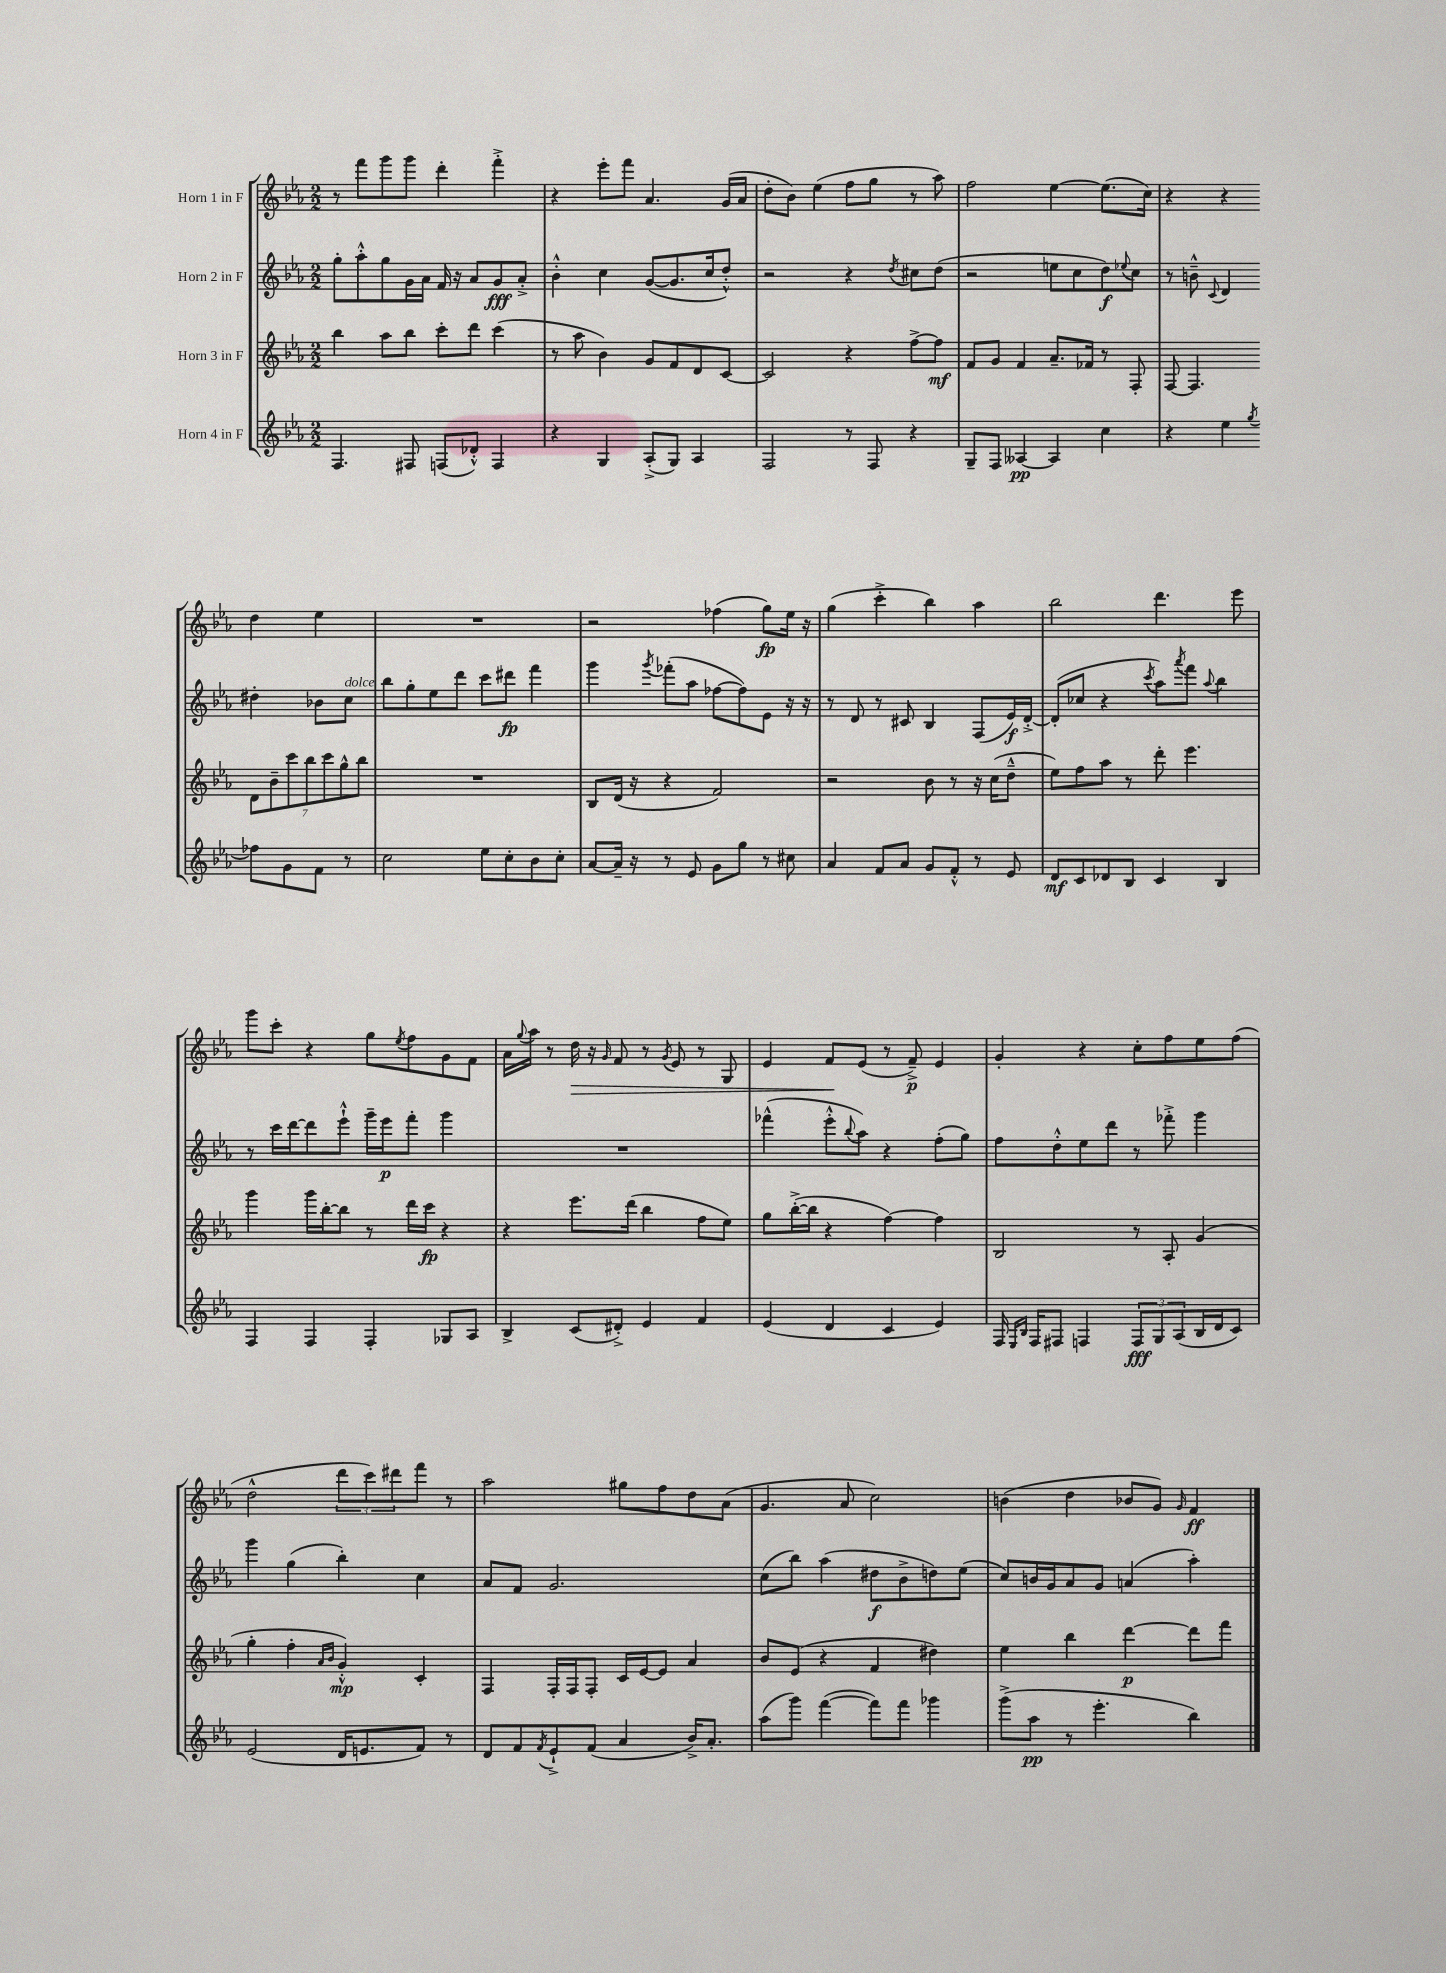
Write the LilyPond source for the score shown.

<<
\new StaffGroup <<
\new Staff = "s0" \with { instrumentName = "Horn 1 in F" } {
    \clef treble \key ees \major \numericTimeSignature \time 2/2
    r8 f'''8 g'''8 g'''8 d'''4-. f'''4-.-> |
    r4 ees'''8-. f'''8 aes'4. g'16( aes'16 |
    d''8-. bes'8) ees''4( f''8 g''8 r8 aes''8) |
    f''2 ees''4~ ees''8.( c''16) |
    r4 r4 d''4 ees''4 |
    R1 |
    r2 fes''4( g''8\fp) ees''16 r16 |
    g''4( c'''4-.-> bes''4) aes''4 |
    bes''2 d'''4. ees'''8 |
    g'''8 c'''8-. r4 g''8 \acciaccatura { ees''8 } f''8 g'8 f'8 |
    aes'16 \appoggiatura { g''8 } aes''16 r8 d''16\> r16 \grace { g'16 } f'8 r8 \acciaccatura { g'8 } ees'8 r8 g8 |
    ees'4 f'8\! ees'8( r8 f'8--->\p) ees'4 |
    g'4-. r4 c''8-. f''8 ees''8 f''8( |
    d''2-^ \tuplet 3/2 { d'''8 c'''8) dis'''8 } f'''8 r8 |
    aes''2 gis''8 f''8 d''8 aes'8( |
    g'4. aes'8 c''2) |
    b'4( d''4 bes'8 g'8) \grace { g'16 } f'4\ff \bar "|." |
}
\new Staff = "s1" \with { instrumentName = "Horn 2 in F" } {
    \clef treble \key ees \major \numericTimeSignature \time 2/2
    g''8-. aes''8-.-^ g''8 g'16 aes'16 f'16 r16 aes'8 g'8\fff aes'8-.-> |
    bes'4-.-^ c''4 g'8~( g'8. c''16 d''8-.-^) |
    r2 r4 \acciaccatura { d''8 } cis''8 d''8( |
    r2 e''8 c''8 d''8\f) \appoggiatura { ees''8 } c''8 |
    r8 b'8---^ \appoggiatura { c'8 } d'4 dis''4-. bes'8 c''8^\markup { \italic "dolce" } |
    bes''8 g''8-. ees''8 d'''8 c'''8 dis'''8\fp f'''4 |
    g'''4 \acciaccatura { g'''8 } fes'''8-.( aes''8 fes''8~ fes''8) ees'8 r16 r16 |
    r8 d'8 r8 cis'8 bes4 f8( ees'16\f) d'16~-.-> |
    d'8-.( ces''8 r4 \acciaccatura { c'''8 } aes''8) \acciaccatura { aes'''8 } f'''8 \appoggiatura { aes''8 } bes''4 |
    r8 c'''16 d'''16~ d'''8 ees'''8-!-^ g'''16-- ees'''16\p f'''8-. g'''4 |
    R1 |
    fes'''4-^( ees'''8-.-^ \appoggiatura { bes''8 } aes''8) r4 f''8-.( g''8) |
    f''8 d''8-.-^ ees''8 d'''8 r8 fes'''8-.-> g'''4 |
    g'''4 g''4( bes''4-.) c''4 |
    aes'8 f'8 g'2. |
    c''8( bes''8) aes''4( dis''8\f bes'8-> d''8) ees''8( |
    c''8) b'16 g'16 aes'8 g'8 a'4( aes''4-.) \bar "|." |
}
\new Staff = "s2" \with { instrumentName = "Horn 3 in F" } {
    \clef treble \key ees \major \numericTimeSignature \time 2/2
    bes''4 aes''8 bes''8 c'''8-. d'''8 c'''4( |
    r8 aes''8 bes'4) g'8 f'8 d'8 c'8~ |
    c'2 r4 f''8~-> f''8\mf |
    f'8 g'8 f'4 aes'8.-- fes'16 r8 f8-. |
    f8~ f4. \tuplet 7/4 { d'8 bes'8-- c'''8 bes''8 c'''8 g''8-^ bes''8 } |
    R1 |
    bes8 d'16( r16 r4 f'2) |
    r2 bes'8 r8 r16 c''16( d''8---^ |
    ees''8) f''8 aes''8 r8 d'''8-. ees'''4. |
    g'''4 g'''16 bes''16~-. bes''8 r8 d'''16 c'''16\fp r4 |
    r4 ees'''8. d'''16( bes''4 f''8 ees''8) |
    g''8 bes''16~-.->( bes''16 r4 f''4~) f''4 |
    bes2 r8 aes8-. g'4( |
    g''4-. f''4-. \grace { aes'16 bes'16 } g'4-.-^\mp) c'4-. |
    f4 f16-. f16 f8-. c'16 ees'16~ ees'8 aes'4 |
    bes'8 ees'8( r4 f'4 dis''4) |
    ees''4 bes''4 d'''4~\p d'''8 f'''8 \bar "|." |
}
\new Staff = "s3" \with { instrumentName = "Horn 4 in F" } {
    \clef treble \key ees \major \numericTimeSignature \time 2/2
    f4. fis8 f8( des'8-.-^) f4 |
    r4 g4 aes8-.->( g8) aes4 |
    f2 r8 f8 r4 |
    g8-- f8 aeses4~\pp aeses4 c''4 |
    r4 ees''4 \acciaccatura { g''8 } fes''8 g'8 f'8 r8 |
    c''2 ees''8 c''8-. bes'8 c''8-. |
    aes'8~ aes'16-- r16 r8 ees'8 g'8 g''8 r8 cis''8 |
    aes'4 f'8 aes'8 g'8 f'8-.-^ r8 ees'8 |
    d'8\mf c'8 des'8 bes8 c'4 bes4 |
    f4 f4 f4-. ges8 aes8 |
    bes4-> c'8( dis'8-.->) ees'4 f'4 |
    ees'4( d'4 c'4 ees'4) |
    f16 \grace { ees16 bes16 } f16 fis8 f4 \tuplet 3/2 { f8\fff g8 aes8( } bes16 d'16 c'8) |
    ees'2( d'16 e'8. f'8) r8 |
    d'8 f'8 \acciaccatura { f'8 } ees'8-!-> f'8( aes'4 bes'16->) aes'8.-. |
    aes''8( g'''8) f'''4~( f'''8) f'''8 ges'''4 |
    g'''8->( aes''8\pp r8 ees'''4.-. bes''4) \bar "|." |
}
>>
>>
\layout { \context { \Score \remove "Bar_number_engraver" } }
